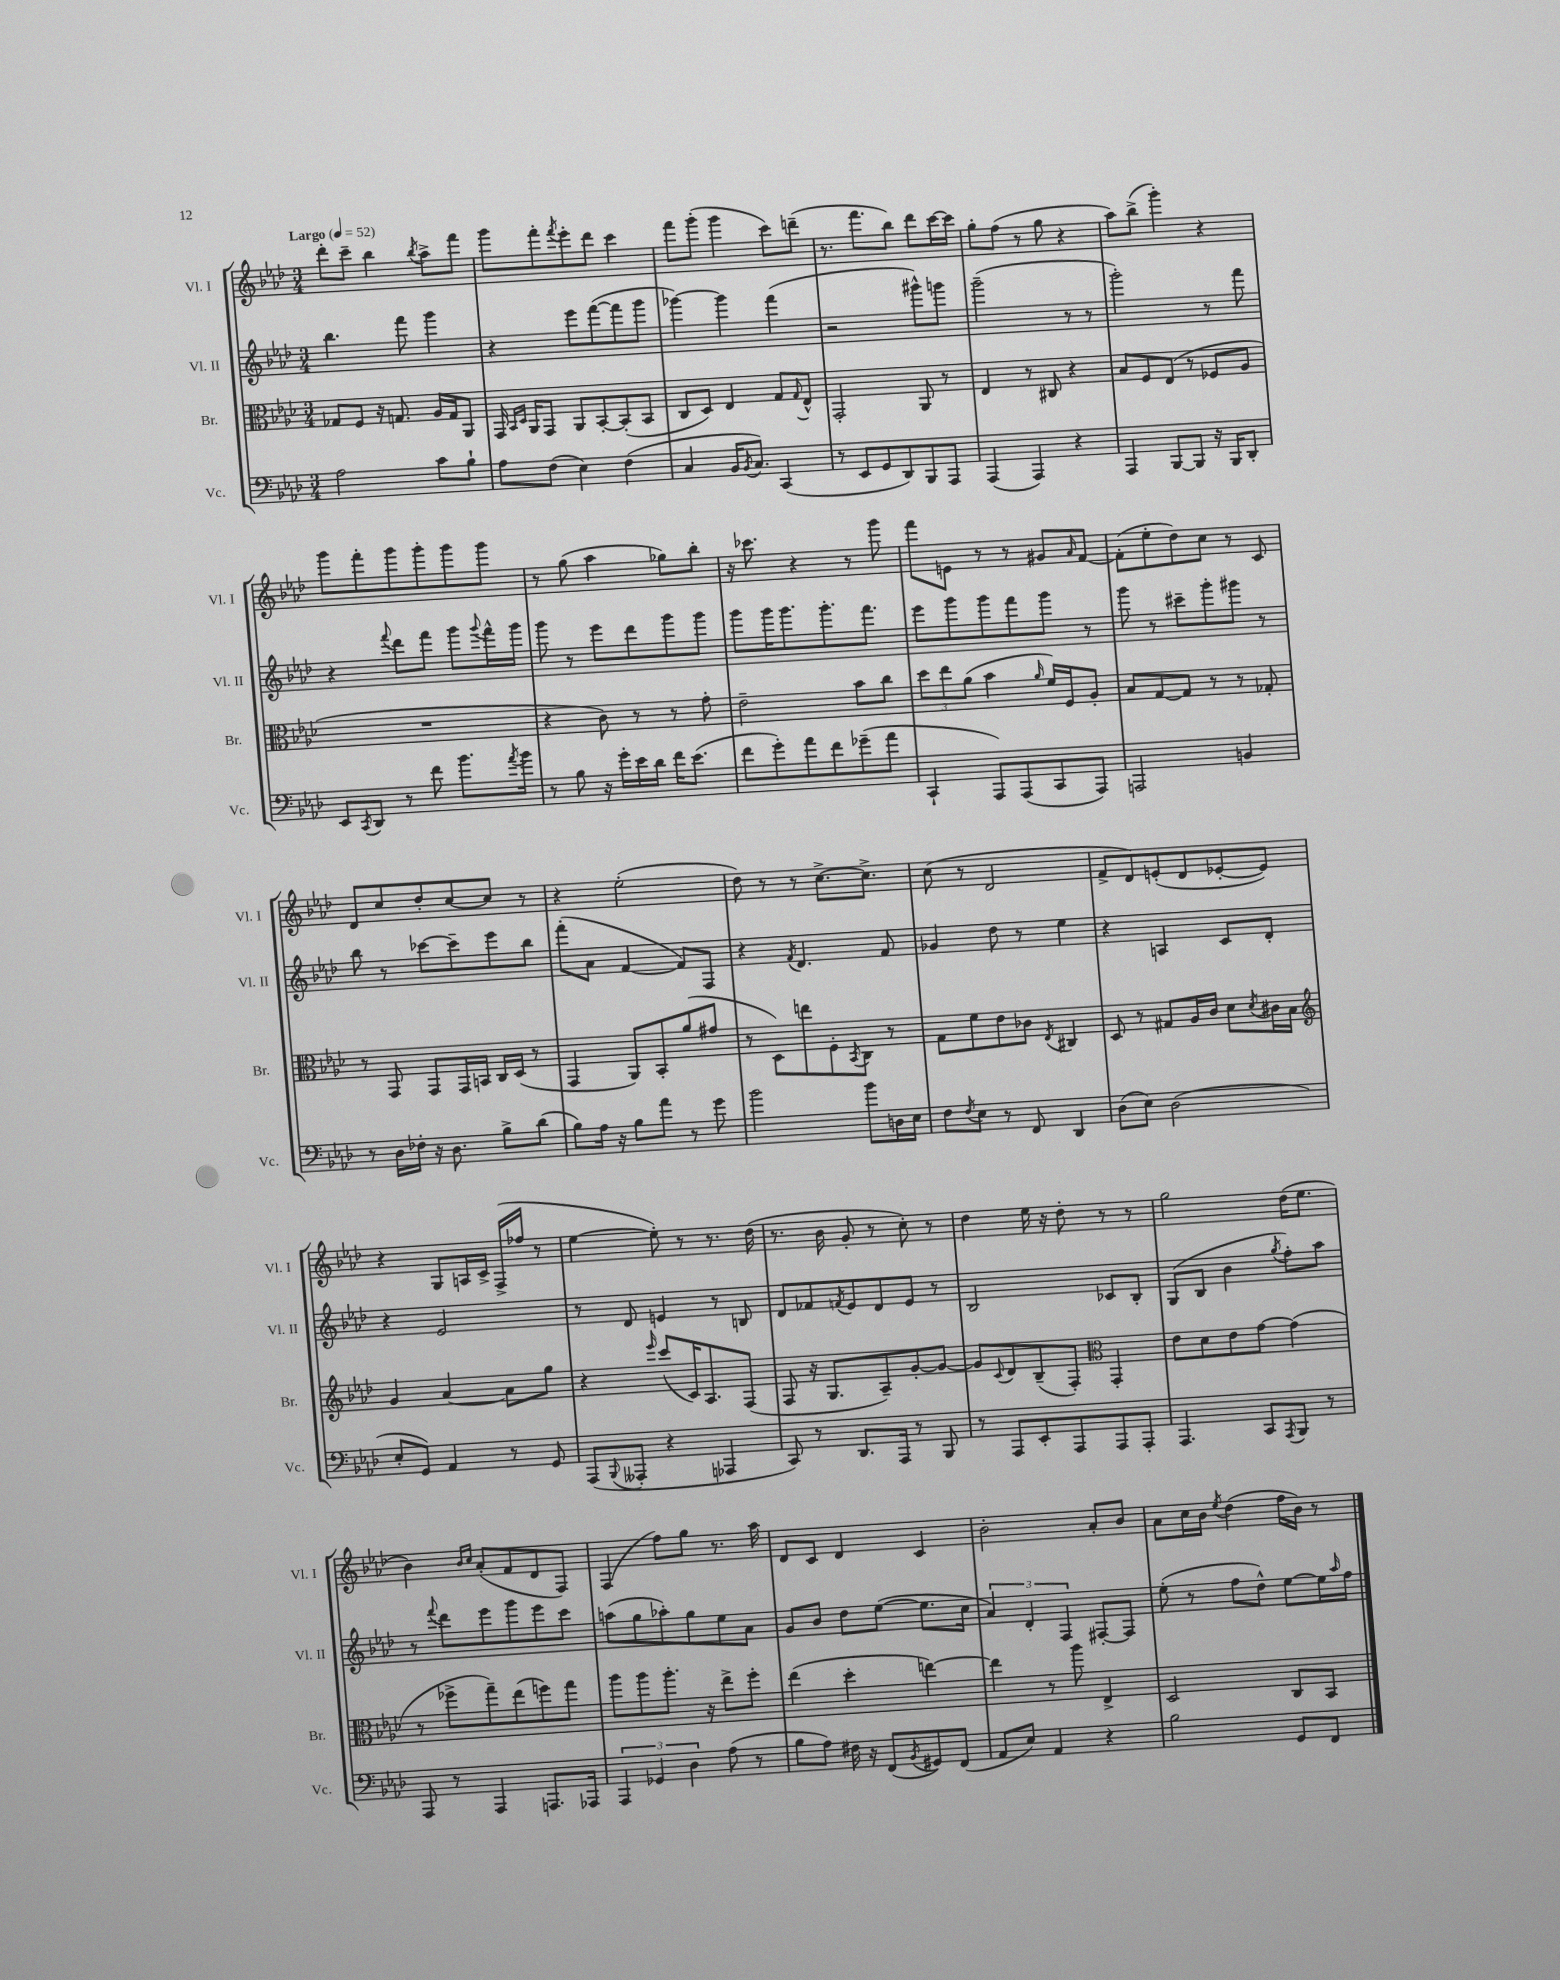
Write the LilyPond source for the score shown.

<<
\new StaffGroup <<
\new Staff = "s0" \with { instrumentName = "Vl. I" shortInstrumentName = "Vl. I" } {
    \clef treble \key aes \major \numericTimeSignature \time 3/4 \tempo "Largo" 4 = 52
    des'''8-. c'''8-- bes''4 \acciaccatura { bes''8 } aes''8-> f'''8 |
    g'''8 f'''8-. \acciaccatura { f'''8 } ees'''8-. des'''8 c'''4 |
    f'''8 g'''8-.( g'''4 c'''8) d'''8--( |
    r8. f'''8. bes''8) des'''8 c'''16~ c'''16 |
    g''8-. f''8( r8 g''8 r4 |
    aes''8) bes''8->( g'''4-.) r4 |
    g'''8 f'''8-. g'''8 g'''8-. g'''8 g'''8 |
    r8 g''8( aes''4 ges''8) bes''8-. |
    r16 ces'''8. r4 r8 g'''8 |
    f'''8 e'8 r8 r8 gis'8 \grace { aes'16 } f'8~ |
    f'8-.( ees''8-. des''8) c''8 r8 c'8 |
    des'8 c''8 des''8-. c''8~ c''8 r8 |
    r4 ees''2-.( |
    des''8) r8 r8 c''8.~-> c''8.-> |
    c''8( r8 des'2 |
    f'8-> des'8) e'8-.( des'8 ees'8~-. ees'8) |
    r4 g8 a16 c'16-> f16->( fes''16 r8 |
    ees''4~ ees''8-.) r8 r8. des''16( |
    r8. bes'16 g'8-. r8 c''8-.) r8 |
    des''4 ees''16 r16 des''8-. r8 r8 |
    g''2 des''16( ees''8. |
    bes'4) \grace { bes'16 c''16 } aes'8-.( f'8 des'8 f8) |
    f4( f''8) g''8 r8. aes''16 |
    des'8 c'8 des'4 c'4 |
    bes'2-. aes'8-. bes'8 |
    aes'8 c''16 bes'16 \acciaccatura { ees''8 } des''4( f''16 bes'16) r8 \bar "|." |
}
\new Staff = "s1" \with { instrumentName = "Vl. II" shortInstrumentName = "Vl. II" } {
    \clef treble \key aes \major \numericTimeSignature \time 3/4
    bes''4. f'''8 g'''4 |
    r4 ees'''8 f'''8~( f'''8 g'''8 |
    ges'''4~) ges'''4 f'''4( |
    r2 gis'''8-^) g'''8 |
    g'''2--( r8 r8 |
    g'''2-.) r8 f'''8 |
    r4 \appoggiatura { f'''8 } des'''8 f'''8 g'''8 \appoggiatura { g'''8 } f'''16-^ g'''16 |
    g'''8 r8 ees'''8 des'''8 g'''8 g'''8 |
    g'''8 g'''16 g'''8. g'''8.-. f'''8. |
    ees'''8 g'''8 g'''8 f'''8 g'''8 r8 |
    g'''8 r8 cis'''8-- g'''8-. gis'''8 r8 |
    bes''8 r8 ces'''8~ ces'''8-- ees'''8 bes''8 |
    f'''8-.( aes'8 f'4~ f'8) f8 |
    r4 \acciaccatura { f'8 } des'4. f'8 |
    ges'4 des''8 r8 ees''4 |
    r4 a4 c'8 des'8-. |
    r4 ees'2 |
    r8 des'8 e'4 r8 b8 |
    des'8 fes'8 \acciaccatura { f'8 } ees'8 des'8 ees'8 r8 |
    bes2 ces'8 bes8-. |
    g8( bes8 bes'4 \acciaccatura { g''8 } f''8-.) aes''8 |
    r8 \appoggiatura { f'''8 } des'''8 ees'''8 g'''8 ees'''8 c'''8 |
    a''8( g''8 aes''8-.) g''8 ees''8 aes'8 |
    g'8 bes'8 des''8 ees''8~( ees''8. c''16 |
    \tuplet 3/2 { aes'4) des'4-. f4 } fis8~-. fis8 |
    ees''8-.( r8 f''8 des''8-^) ees''8~ ees''16 \grace { aes''16 } f''16 \bar "|." |
}
\new Staff = "s2" \with { instrumentName = "Br." shortInstrumentName = "Br." } {
    \clef alto \key aes \major \numericTimeSignature \time 3/4
    ges8 f8 r16 g8. aes16 g16 aes,8 |
    g,16 \grace { bes,16 des16 } aes,16 g,8 aes,8 bes,8~-. bes,8-.( bes,8 |
    c8 des8) ees4 g8 \appoggiatura { g8 } ees8-^ |
    g,2-. aes,8 r8 |
    ees4 r8 cis8 r4 |
    bes8 f8 ees8( r8 fes8 aes8 |
    R2. |
    r4 c'8) r8 r8 g'8-. |
    ees'2-- bes'8 c''8 |
    \tuplet 3/2 { des''8 ees''8 aes'8( } bes'4 \grace { aes'16 } f'16) f16 aes8-. |
    bes8 g8~ g8 r8 r8 ges8-. |
    r8 g,8 g,8 g,16 b,16 c16 des16( r8 |
    g,4 aes,8) bes,8-. aes'8( gis'8 |
    r8 des8) e''8 f8-. \acciaccatura { bes,8 } c8 r8 |
    g8 f'8 ees'8 ces'8 \acciaccatura { ees8 } cis4 |
    des8 r8 gis8 aes16 c'16 des'8 \acciaccatura { des'8 } cis'16 bes16 |
    \clef treble g'4 aes'4~ aes'8 g''8 |
    r4 \grace { ees'''16 } c'''8( c'16) aes8. f8( |
    f8 r16 g8. aes8--) g'8~-. g'8~ |
    g'8 \appoggiatura { c'8 } des'8 bes8--( f8-.) \clef alto g,4-. |
    ees'8 des'8 ees'8 g'8~ g'4( |
    r8 fes''8-> g''8--) ees''8( f''8) g''8 |
    aes''8 aes''8 aes''8.-. r16 ees''8-> f''8-. |
    ees''4( des''4-. e''4~) |
    e''4 r8 aes''8 ees4-> |
    des2 c8 bes,8 \bar "|." |
}
\new Staff = "s3" \with { instrumentName = "Vc." shortInstrumentName = "Vc." } {
    \clef bass \key aes \major \numericTimeSignature \time 3/4
    aes2 c'8 bes8-! |
    aes8 f8( ees4) f4( |
    c4 bes,16 \acciaccatura { bes,8 } c8.) c,4( |
    r8 ees,8 g,8 des,8) bes,,8 aes,,8 |
    aes,,4( aes,,4) r4 |
    aes,,4 bes,,8~ bes,,8 r16 bes,,16 des,8-. |
    ees,8 \acciaccatura { c,8 } des,8 r8 f'8 bes'8. \acciaccatura { aes'8 } bes'16 |
    r8 bes8 r16 g'16-. ees'16 des'16 f'16 ees'8.( |
    f'8 g'8-.) aes'8 f'8 ges'8--( aes'8 |
    c,4-! aes,,8) aes,,8( c,8 aes,,8) |
    a,,2 b,4 |
    r8 des16 fes16-. r16 des8. bes8-> des'8( |
    bes8) aes16 r16 bes8 aes'8 r8 g'8 |
    bes'2 bes'8 d16 ees16 |
    f8 \acciaccatura { f8 } ees8 r8 f,8 des,4 |
    des8( ees8) des2( |
    ees8-. g,8) aes,4 r8 g,8 |
    aes,,8( \appoggiatura { bes,,8 } aeses,,8-. r4 aes,,4 |
    c,8) r8 des,8. aes,,16 r8 bes,,8 |
    r8 aes,,8 ees,8-. aes,,8 aes,,8 aes,,8-. |
    aes,,4. c,8 \acciaccatura { aes,,8 } bes,,8 r8 |
    aes,,8 r8 aes,,4 a,,8. aes,,16 |
    \tuplet 3/2 { aes,,4 ges,4 des4 } aes8( r8 |
    bes8 aes8) fis16 r16 f,8( \acciaccatura { bes,8 } gis,8) f,8( |
    aes,8 ees8) aes,4 r4 |
    bes2 g,8 f,8 \bar "|." |
}
>>
>>
\layout { \context { \Score \remove "Bar_number_engraver" } }
